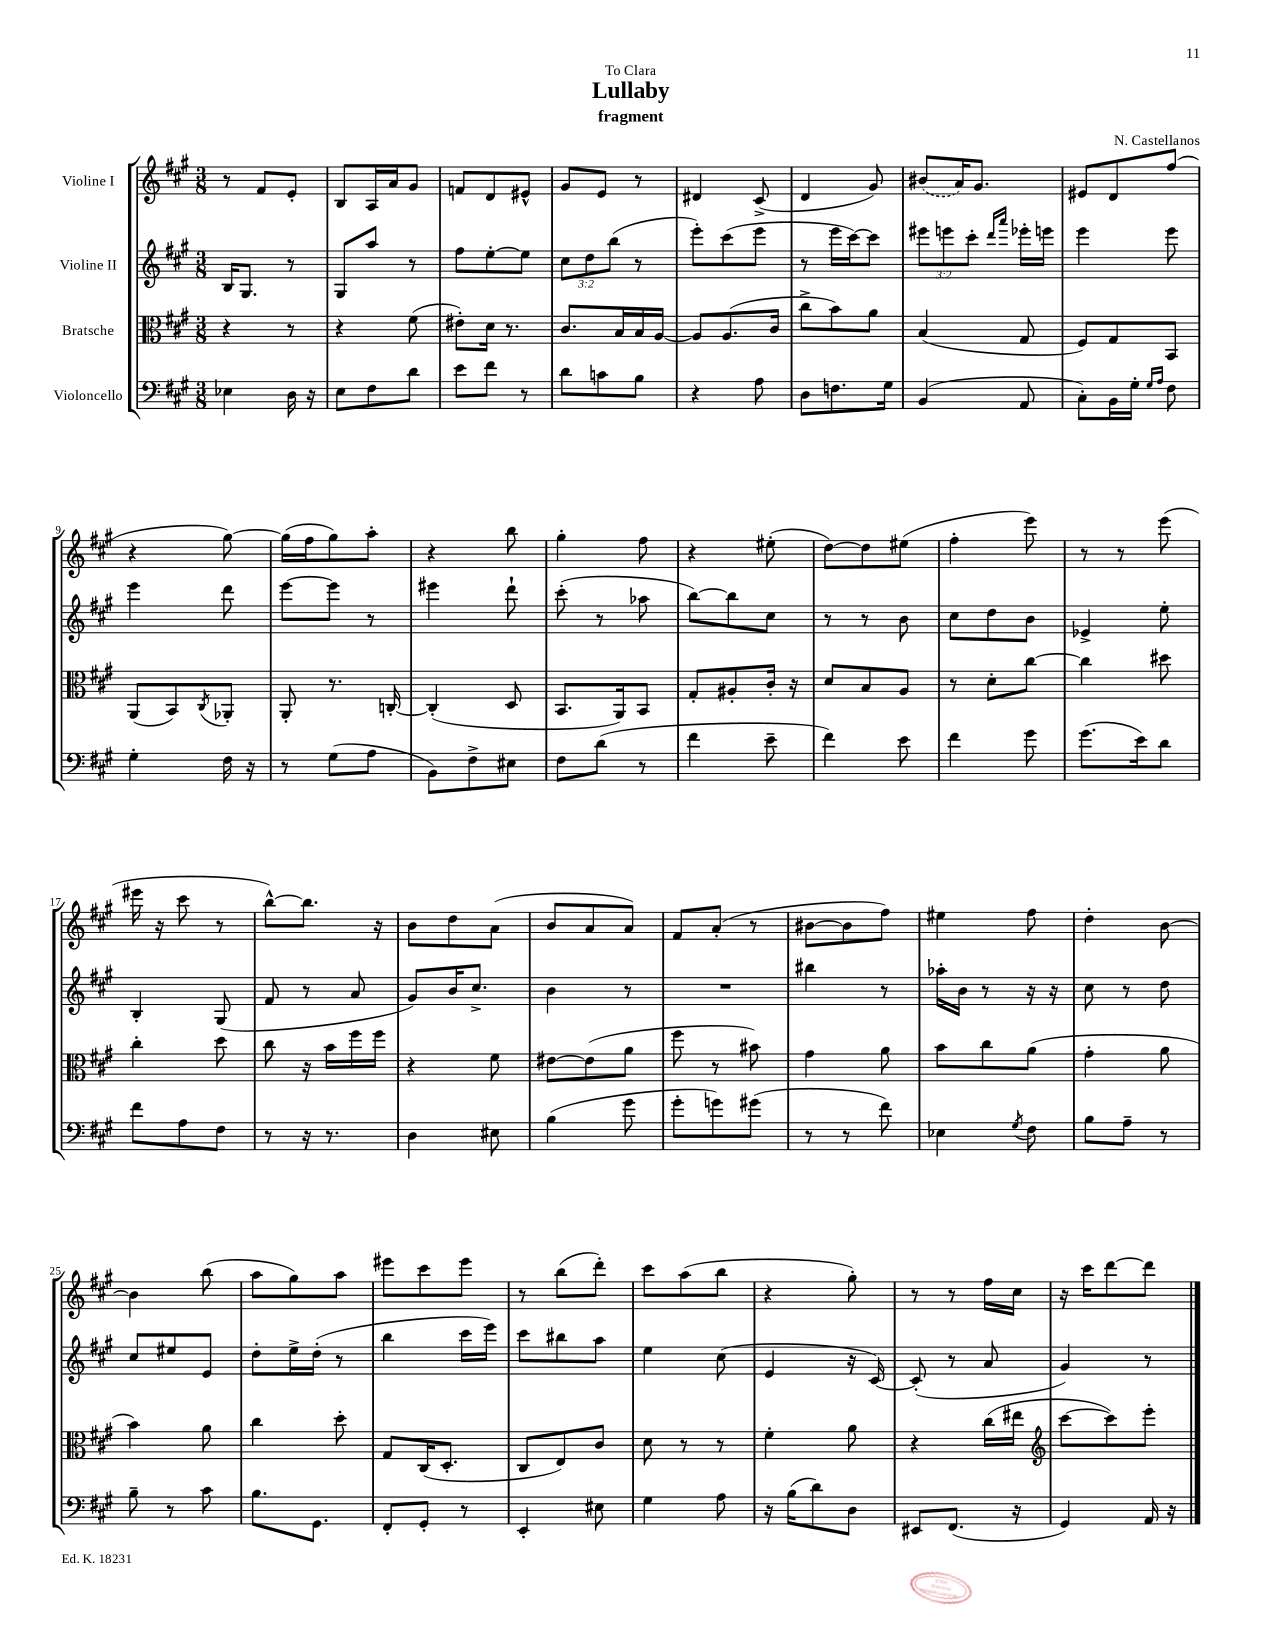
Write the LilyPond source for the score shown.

\header { title = "Lullaby" composer = "N. Castellanos" subtitle = "fragment" dedication = "To Clara" }
<<
\new StaffGroup <<
\new Staff = "s0" \with { instrumentName = "Violine I" } {
    \clef treble \key a \major \numericTimeSignature \time 3/8
    r8 fis'8 e'8-. |
    b8 a16 a'16 gis'8 |
    f'8 d'8 eis'8-^ |
    gis'8 e'8 r8 |
    dis'4 cis'8->( |
    d'4 gis'8) |
    \once \slurDashed bis'8( a'16) gis'8. |
    eis'8 d'8 fis''8( |
    r4 gis''8~) |
    gis''16( fis''16 gis''8) a''8-. |
    r4 b''8 |
    gis''4-. fis''8 |
    r4 eis''8-.( |
    d''8~) d''8 eis''8( |
    fis''4-. e'''8) |
    r8 r8 e'''8( |
    eis'''16 r16 cis'''8 r8 |
    b''8~-^) b''8. r16 |
    b'8 d''8 a'8( |
    b'8 a'8 a'8) |
    fis'8 a'8-.( r8 |
    bis'8~ bis'8 fis''8) |
    eis''4 fis''8 |
    d''4-. b'8~ |
    b'4 b''8( |
    a''8 gis''8) a''8 |
    eis'''8 cis'''8 eis'''8 |
    r8 b''8( d'''8-.) |
    cis'''8 a''8( b''8 |
    r4 gis''8-.) |
    r8 r8 fis''16 cis''16 |
    r16 cis'''16 d'''8~ d'''8 \bar "|." |
}
\new Staff = "s1" \with { instrumentName = "Violine II" } {
    \clef treble \key a \major \numericTimeSignature \time 3/8 \override Staff.TupletNumber.text = #tuplet-number::calc-fraction-text
    b16 gis8. r8 |
    gis8 a''8 r8 |
    fis''8 e''8~-. e''8 |
    \tuplet 3/2 { cis''8 d''8 b''8( } r8 |
    e'''8-.) cis'''8( e'''8 |
    r8 e'''16 cis'''16~) cis'''8 |
    \tuplet 3/2 { eis'''8 e'''8 cis'''8-. } \grace { d'''16 a'''16 } ees'''16-. e'''16 |
    e'''4 e'''8 |
    e'''4 d'''8 |
    e'''8~ e'''8 r8 |
    eis'''4 d'''8-! |
    cis'''8-.( r8 aes''8 |
    b''8~) b''8 cis''8 |
    r8 r8 b'8 |
    cis''8 d''8 b'8 |
    ees'4-> e''8-. |
    b4-. gis8( |
    fis'8 r8 a'8 |
    gis'8) b'16 cis''8.-> |
    b'4 r8 |
    R4. |
    bis''4 r8 |
    aes''16-. b'16 r8 r16 r16 |
    cis''8 r8 d''8 |
    cis''8 eis''8 e'8 |
    d''8-. e''16-> d''16-.( r8 |
    b''4 cis'''16 e'''16) |
    cis'''8 bis''8 a''8 |
    e''4 cis''8( |
    e'4 r16 cis'16~) |
    cis'8-.( r8 a'8 |
    gis'4) r8 \bar "|." |
}
\new Staff = "s2" \with { instrumentName = "Bratsche" } {
    \clef alto \key a \major \numericTimeSignature \time 3/8
    r4 r8 |
    r4 fis'8( |
    eis'8-.) d'16 r8. |
    cis'8. b16 b16 a16~ |
    a8 a8.( cis'16 |
    cis''8-> b'8) a'8 |
    b4( gis8 |
    fis8) gis8 b,8 |
    a,8( b,8) \acciaccatura { cis8 } aes,8-. |
    a,8-. r8. c16~-. |
    c4-.( d8 |
    b,8. a,16) b,8 |
    gis8-. ais8-. cis'16-. r16 |
    d'8 b8 a8 |
    r8 d'8-. cis''8~ |
    cis''4 dis''8 |
    cis''4-. d''8 |
    cis''8 r16 b'16 fis''16 fis''16 |
    r4 fis'8 |
    eis'8~ eis'8( a'8 |
    fis''8 r8 bis'8) |
    gis'4 a'8 |
    b'8 cis''8 a'8( |
    gis'4-. a'8 |
    b'4) a'8 |
    cis''4 d''8-. |
    gis8 cis16( d8.-. |
    cis8 e8) cis'8 |
    d'8 r8 r8 |
    fis'4-. a'8 |
    r4 cis''16( eis''16 |
    \clef treble cis'''8~ cis'''8) e'''8-. \bar "|." |
}
\new Staff = "s3" \with { instrumentName = "Violoncello" } {
    \clef bass \key a \major \numericTimeSignature \time 3/8
    ees4 d16 r16 |
    e8 fis8 d'8 |
    e'8 fis'8 r8 |
    d'8 c'8 b8 |
    r4 a8 |
    d8 f8. gis16 |
    b,4( a,8 |
    cis8-.) b,16 gis16-. \grace { gis16 a16 } fis8 |
    gis4-. fis16 r16 |
    r8 gis8( a8 |
    b,8) fis8-> eis8 |
    fis8 d'8( r8 |
    fis'4 e'8-- |
    fis'4) e'8 |
    fis'4 gis'8 |
    gis'8.( e'16) d'8 |
    fis'8 a8 fis8 |
    r8 r16 r8. |
    d4 eis8 |
    b4( gis'8 |
    gis'8-. g'8) gis'8( |
    r8 r8 fis'8) |
    ees4 \acciaccatura { gis8 } fis8 |
    b8 a8-- r8 |
    b8-- r8 cis'8 |
    b8. gis,8. |
    fis,8-. gis,8-. r8 |
    e,4-. eis8 |
    gis4 a8 |
    r16 b16( d'8) d8 |
    eis,8 fis,8.( r16 |
    gis,4) a,16 r16 \bar "|." |
}
>>
>>
